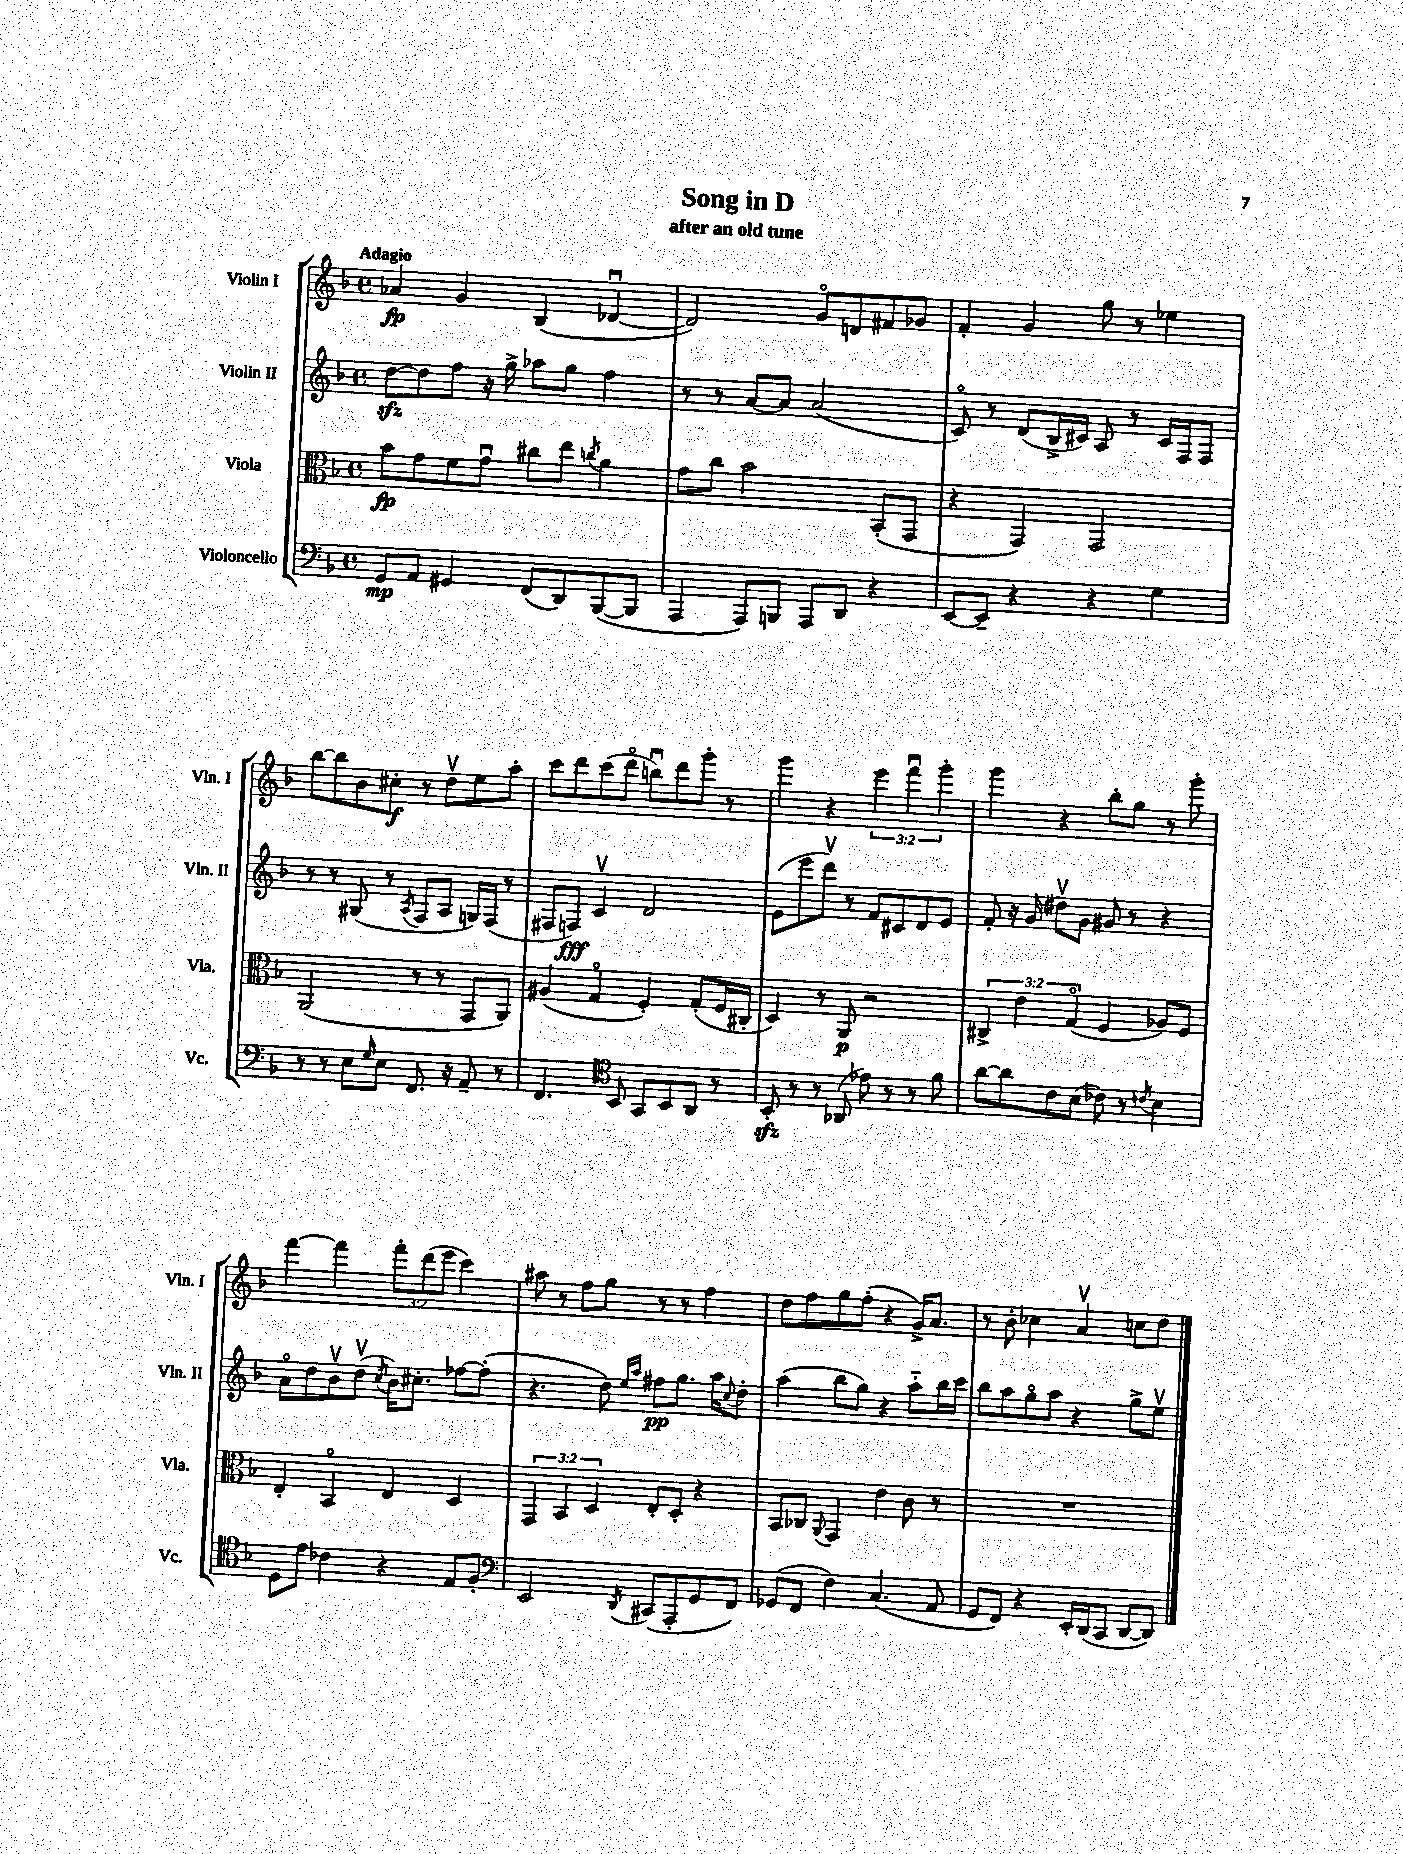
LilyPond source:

\header { title = "Song in D" subtitle = "after an old tune" }
<<
\new StaffGroup <<
\new Staff = "s0" \with { instrumentName = "Violin I" shortInstrumentName = "Vln. I" } {
    \clef treble \key f \major \defaultTimeSignature \time 4/4 \override Staff.TupletNumber.text = #tuplet-number::calc-fraction-text \tempo "Adagio"
    aes'4\fp g'4 bes4( des'4~\downbow |
    des'2) g'8\flageolet d'8 fis'8 ges'8 |
    f'4-. g'4 g''8 r8 ees''4 |
    bes''8~ bes''8 bes'8 cis''8-.\f r8 d''8\upbow e''8 a''8-. |
    c'''8 d'''8 c'''8( d'''8\flageolet b''8\downbow) d'''8 g'''8-. r8 |
    g'''4 r4 \tuplet 3/2 { e'''4 f'''4\downbow g'''4-. } |
    g'''4 r4 bes''8-. g''8 r8 g'''8-. |
    f'''4~ f'''4 \tuplet 3/2 { f'''8-. d'''8( e'''8 } c'''4) |
    ais''8 r8 f''8 g''8 r8 r8 f''4 |
    d''8 f''8 g''8 f''8-.( r4 g'16->) a'8. |
    r8 bes'8-. ces''4 a'4\upbow c''8 d''8 \bar "|." |
}
\new Staff = "s1" \with { instrumentName = "Violin II" shortInstrumentName = "Vln. II" } {
    \clef treble \key f \major \defaultTimeSignature \time 4/4
    d''8~\sfz d''8 f''8 r16 g''16-> aes''8 g''8 f''4 |
    r8 r8 a'8~ a'8 a'2( |
    c'8\flageolet) r8 d'8( bes16-> cis'16) a8 r8 cis'16 f16 f8 |
    r8 r8 gis8( r8 \acciaccatura { a8 } f8 a8 g16) f16( r8 |
    fis8 f8\fff) c'4\upbow d'2 |
    e'8( e'''8 d'''8\upbow) r8 f'8 cis'8 d'8 e'8 |
    f'8-. r16 g'16( dis''8\upbow) g'8 gis'8 r8 r4 |
    a'8\flageolet d''8 bes'8\upbow d''8\upbow( \acciaccatura { c''8 } bes'16) cis''8.-. fes''8~ fes''8-.( |
    r4. d''8) \grace { e''16 a''16 } fis''8\pp g''8. a''16 \appoggiatura { c''8 } d''8-. |
    a''4( bes''8 g''8) r4 a''8-_ bes''16 c'''16 |
    bes''8 a''8 g''8\flageolet a''8 r4 g''8-> e''8\upbow \bar "|." |
}
\new Staff = "s2" \with { instrumentName = "Viola" shortInstrumentName = "Vla." } {
    \clef alto \key f \major \defaultTimeSignature \time 4/4 \override Staff.TupletNumber.text = #tuplet-number::calc-fraction-text
    bes'8\fp g'8 f'8 g'8\downbow cis''8 e''8 \acciaccatura { c''8 } a'4 |
    g'8 c''8 bes'2 bes,8-.( g,8 |
    r4 g,4) g,2 |
    a,2( r8 r8 g,8 a,8) |
    ais4( g4\flageolet f4-.) g8-.( f16 cis16-. |
    d4) r8 a,8\p r2 |
    \tuplet 3/2 { cis4-> e'4 g4\flageolet( } f4 aes8) f8 |
    e4-. bes,4\flageolet e4 d4 |
    \tuplet 3/2 { g,4 bes,4 d4 } e8-. d8-. r4 |
    bes,8 ces8 \appoggiatura { a,8 } g,4 e'4 c'8 r8 |
    R1 \bar "|." |
}
\new Staff = "s3" \with { instrumentName = "Violoncello" shortInstrumentName = "Vc." } {
    \clef bass \key f \major \defaultTimeSignature \time 4/4
    g,8\mp a,8 gis,4 f,8( d,8) bes,,8~( bes,,8 |
    a,,4 a,,8) b,,8 a,,8 d,8 r4 |
    e,8~ e,8-- r4 r4 g4 |
    r8 r8 e8 \grace { g16 } e8 f,8. r16 a,8-- r8 |
    f,4. \clef tenor bes,8 g,8 bes,8 a,8 r8 |
    bes,8-.\sfz r8 r8 aes,8( ees'8) r8 r8 f'8 |
    a'8~ a'8 c'8 bes8( ces'8) r8 \acciaccatura { c'8 } bes4 |
    d8 e'8 ces'4 r4 e8 f8-. |
    \clef bass e,2 \acciaccatura { d,8 } cis,8( a,,8-. g,8 f,8) |
    ges,8( f,8 f4) c4.( a,8 |
    g,8 f,8) r4 e,16-. d,16( c,8 d,8~ d,8) \bar "|." |
}
>>
>>
\layout { \context { \Score \remove "Bar_number_engraver" } }
